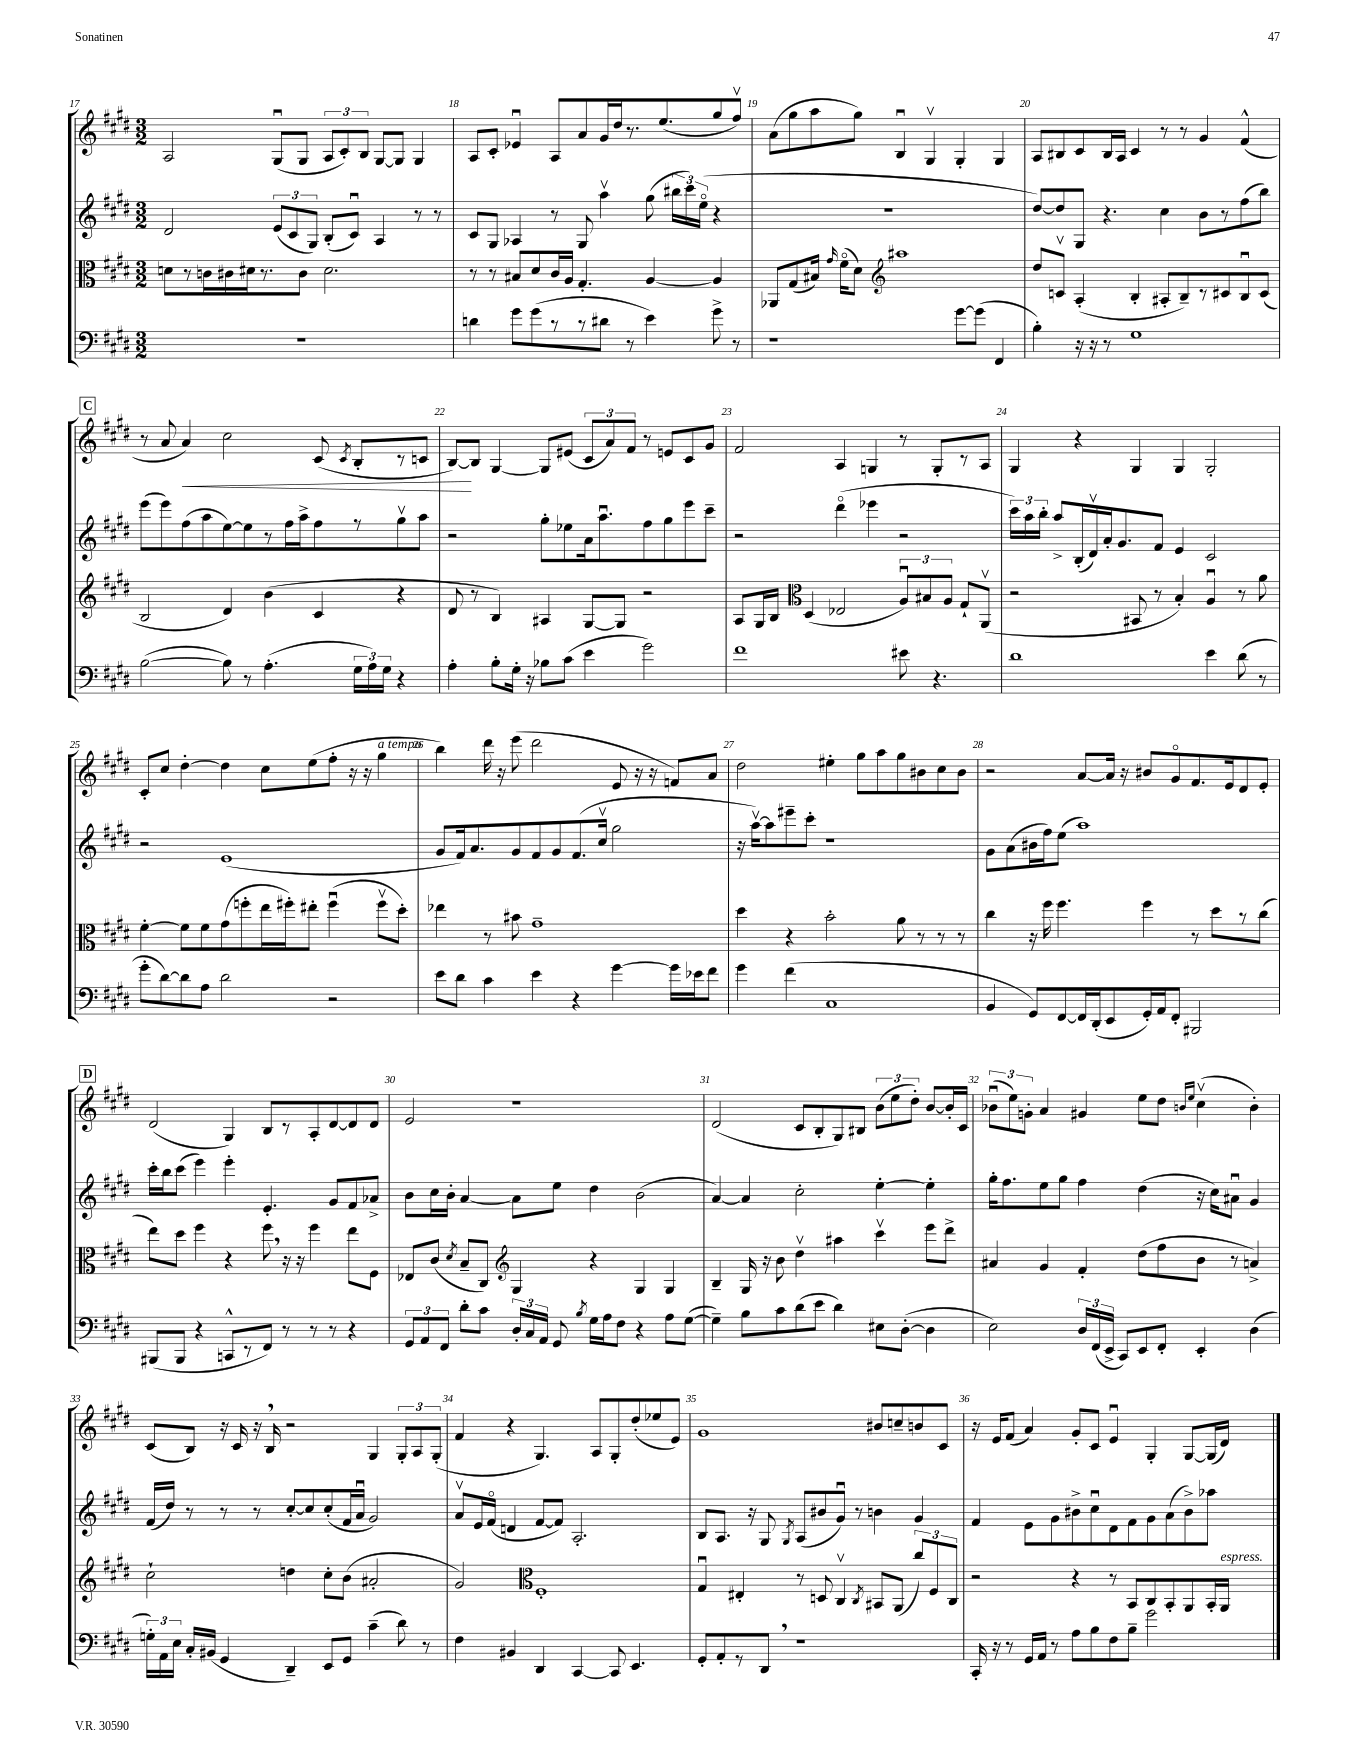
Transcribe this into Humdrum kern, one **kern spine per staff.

**kern	**kern	**kern	**kern
*staff4	*staff3	*staff2	*staff1
*clefF4	*clefC3	*clefG2	*clefG2
*k[f#c#g#d#]	*k[f#c#g#d#]	*k[f#c#g#d#]	*k[f#c#g#d#]
*M3/2	*M3/2	*M3/2	*M3/2
1.r	8d	2d#	2A
.	8r	.	.
.	16c	.	.
.	16c#	.	.
.	16d#	.	.
.	8.r	.	.
.	.	(12e	(8G#u
.	.	12c#	.
.	8c#	.	8G#
.	.	12G#)	.
.	2.d#	(8B'	12A
.	.	.	12c#')
.	.	8c#u)	.
.	.	.	12B
.	.	4A	[8G#
.	.	.	8G#]
.	.	8r	4G#
.	.	8r	.
=	=	=	=
4d	8r	8c#	8A
.	8r	8G#	8c#'
8g#	8B#	4A-	4e-u
(8g#	8d#	.	.
8r	16c#	8r	8A
.	16A	.	.
8r	4.G#'	8G#	8a
8d#	.	4aav	16g#
.	.	.	16dd#
8r	.	.	8.r
4e)	[4A	(8gg#	.
.	.	.	(8.ee
.	.	24bb#	.
.	.	24ccc#)	.
.	.	(24eeo	.
8g#^	4A]	4r	8gg#
8r	.	.	8ff#v)
=	=	=	=
1r	8AA-	1.r	(8a
.	(8G#	.	8gg#
.	16B#)	.	8aa
.	16qqg#	.	.
.	(16f#o	.	.
.	8d#)	.	8gg#)
*	*clefG2	*	*
.	1aa#	.	4Bu
.	.	.	4G#v
[8g#	.	.	4G#'
(8g#]	.	.	.
4FF#	.	.	4G#
=	=	=	=
4B')	8dd#	[8dd#)	8A
.	8cv	8dd#]	8B#
16r	(4A'	8G#	8c#
16r	.	.	.
8r	.	4.r	16B#
.	.	.	16A
1G#	4B'	.	4c#
.	8A#'	4cc#	8r
.	8B~)	.	8r
.	8r	8b	4g#
.	8c#	8r	.
.	8Bu	(8ff#	(4f#^^
.	(8c#	8bb)	.
=	=	=	=
([2B	2B	(8eee	8r
.	.	8eee)	8a
.	.	(8ff#	4a)
.	.	8aa	.
8B])	4d#)	[8ee)	2cc#
8r	.	8ee]	.
(4.A'	(4b	8r	.
.	.	16ff#	.
.	.	16aa^	.
.	4c#	8ff#	(8c#
.	.	.	8qc#
24G#	.	8r	8B'
24A)	.	.	.
24G#	.	.	.
4r	4r	8gg#v	8r
.	.	8aa	8c
=	=	=	=
4A'	8d#	2r	[8B)
.	8r	.	8B]
8B'	4B)	.	[4G#
16G#'	.	.	.
16r	.	.	.
8B-	4A#	8gg#'	8G#]
(8c#	.	8ee-	(8e#
4e	[8G#	16a	12c#
.	.	8.aau	.
.	.	.	12a)
.	8G#]	.	.
.	.	.	12f#
2g#)	2r	8ff#	8r
.	.	8gg#	8e
.	.	8eee	8c#
.	.	8ccc#~	8g#
=	=	=	=
1f#	8A	2r	2f#
.	16G#	.	.
.	16B	.	.
*	*clefC3	*	*
.	(4D#	.	.
.	2E-	(4ddd#o	4A
.	.	4eee-	4G
8e#	12Au)	2r	8r
.	12B#	.	.
4.r	.	.	8G'
.	12A	.	.
.	8G#`	.	8r
.	(8AAv	.	8A
=	=	=	=
1d#	2r	24ccc#)	4G#
.	.	24aa	.
.	.	24bb'	.
.	.	8aa^	.
.	.	(16B'	4r
.	.	16d#v)	.
.	.	16a'	.
.	.	8.g#	.
.	8BB#	.	4G#
.	8r	8f#	.
.	4B')	4e	4G#
4e	4Au	2c#	2G#'
(8d#	8r	.	.
8r	8a	.	.
=	=	=	=
8g#'	[4f#'	2r	8c#'
[8d#)	.	.	8cc#
8d#]	8f#]	.	[4dd#'
8A	8f#	.	.
2d#	(8g#	(1e	4dd#]
.	8ff'	.	.
.	16ee	.	8cc#
.	16ff#')	.	.
.	8ee#'	.	(8ee
2r	(4ff#u	.	8ff#'
.	.	.	16r
.	.	.	16r
.	8ff#v	.	4gg#
.	8dd#')	.	.
=	=	=	=
8e	4ee-	8g#	4bb)
8d#	.	16f#)	.
.	.	8.a	.
4c#	8r	.	16ddd#
.	.	.	16r
.	8b#	8g#	(8eee
4e	1g#~	8f#	2ddd#
.	.	8g#	.
4r	.	(8.f#	.
.	.	16cc#v	.
[4g#	.	2gg#	8e
.	.	.	16r
.	.	.	16r
16g#]	.	.	8f)
16e-	.	.	.
8f#	.	.	8a
=	=	=	=
4g#	4dd#	16r	2dd#
.	.	[16aav)	.
.	.	8aa]	.
(4f#	4r	8eee#~	.
.	.	8ccc#'	.
1C#	2b'	1r	4ee#'
.	.	.	8gg#
.	.	.	8aa
.	8a	.	8gg#
.	8r	.	8b#
.	8r	.	8cc#
.	8r	.	8b#
=	=	=	=
4BB	4cc#	8g#	2r
.	.	(8a	.
8GG#)	16r	16b#	.
.	16ff#	16ff#)	.
[8FF#	4.ff#	(8ee	.
16FF#]	.	1aa)	[8a
(16DD#'	.	.	.
8EE	.	.	16a]
.	.	.	16r
16GG#')	4ff#	.	8b#
16AA	.	.	.
8FF#'	.	.	8g#o
2BBB#	8r	.	8.f#
.	8dd#	.	.
.	.	.	16e
.	8r	.	8d#
.	(8cc#	.	8e'
=	=	=	=
(8BBB#	8ee)	16ccc#'	(2d#
.	.	16bb	.
8BBB#	8dd#	(8ccc#	.
4r	4ff#	4eee)	.
8CC^^	4r	4eee'	4G#)
8r	.	.	.
8FF#)	8ff#	4.e'	8B
8r	16r	.	8r
.	16r	.	.
8r	4ff#	.	8A'
8r	.	8g#	[8d#
4r	8ee	8f#	8d#]
.	8F#	8a-^	8d#
=	=	=	=
12GG#	8E-	8b	2e
12AA	.	.	.
.	(8c#	16cc#	.
12FF#	.	.	.
.	.	16b'	.
.	8qd#	.	.
8d#'	8B~	[4a	.
8c#	8C#)	.	.
*	*clefG2	*	*
24D#'	4G#	8a]	1r
24C#	.	.	.
24AA	.	.	.
8GG#	.	8ee	.
8qB	.	.	.
16G#	4r	4dd#	.
16A	.	.	.
8F#	.	.	.
4r	4G#	(2b	.
8A	4G#	.	.
([8G#	.	.	.
=	=	=	=
4G#~])	4B~	[4a)	(2d#
8B	16G#	4a]	.
.	16r	.	.
8c#	8b	.	.
(8d#	4dd#v	2cc#'	8c#
8e	.	.	8B'
4d#)	4aa#	.	8G#)
.	.	.	8B#
8E#	4ccc#v	[4ee'	(12b
.	.	.	12ee
([8D#'	.	.	.
.	.	.	12dd#')
4D#]	8eee	4ee']	[8b
.	8ddd#^	.	16b']
.	.	.	16c#
=	=	=	=
2E)	4a#	16gg#'	(12b-u
.	.	8.ff#	.
.	.	.	12ee)
.	.	.	12g'
.	4g#	8ee	4a
.	.	8gg#	.
24D#	4f#'	4ff#	4g#
(24FF#	.	.	.
24EE^	.	.	.
8CC#)	.	.	.
8EE	(8dd#	(4dd#	8ee
8FF#'	8ff#	.	8dd#
.	.	.	16qqb
.	.	.	16qqee
4EE'	8b	16r	(4cc#v
.	.	16cc#)	.
.	8r	8a#u	.
(4D#	4a^)	4g#	4b')
=	=	=	=
24G')	2cc#`	(16f#	(8c#
24AA	.	.	.
.	.	16dd#)	.
24E	.	.	.
16C#'	.	8r	8B)
(16BB#	.	.	.
4GG#	.	8r	16r
.	.	.	16c#
.	.	8r	16r
.	.	.	16B
4DD#~)	4dd	[8cc#'	2r
.	.	8cc#]	.
8EE	8cc#'	(8cc#'	.
8GG#	(8b	16f#	.
.	.	16au	.
(4c#~	2a#'	2g#)	4G#
8d#)	.	.	12G#'
.	.	.	12A
8r	.	.	.
.	.	.	(12G#'
=	=	=	=
4F#	2g#)	8av	4f#
.	.	16e	.
.	.	(16f#o	.
4BB#	.	4d	4r
*	*clefC3	*	*
4DD#	1F#'	[8f#	4.G#)
.	.	8f#])	.
[4CC#	.	2.A'	.
.	.	.	8A
8CC#]	.	.	8G#'
4.EE	.	.	(8dd#'
.	.	.	8ee-
.	.	.	8e)
=	=	=	=
8GG#'	4G#u	8B	1g#
8AA'	.	8.A	.
8r	4E#'	.	.
.	.	16r	.
8DD#	.	8G#	.
.	.	8qG#	.
1r	8r	(8A	.
.	8D	8b#	.
.	4C#v	8g#u)	.
.	.	8r	.
.	8qC#	.	.
.	8BB#	4b	8b#
.	(8AA	.	8cc~
.	12cc#)	4g#	8b
.	12F#	.	.
.	.	.	8c#
.	12C#	.	.
=	=	=	=
16CC#'	2r	4f#	16r
16r	.	.	16e
8r	.	.	(8f#
16GG#	.	8e	4a)
16AA	.	.	.
8r	.	8g#	.
8A	4r	8b#^	8g#'
8B	.	8cc#u	8c#
8F#	8r	8d#	4eu
8B~	8BB	8f#	.
2g#	8C#	8g#	4G#'
.	8BB'	(8a	.
.	8AA	8b#^)	[8G#
.	16BB'	8aa-	(16G#]
.	16AA	.	16d#)
==	==	==	==
*-	*-	*-	*-
